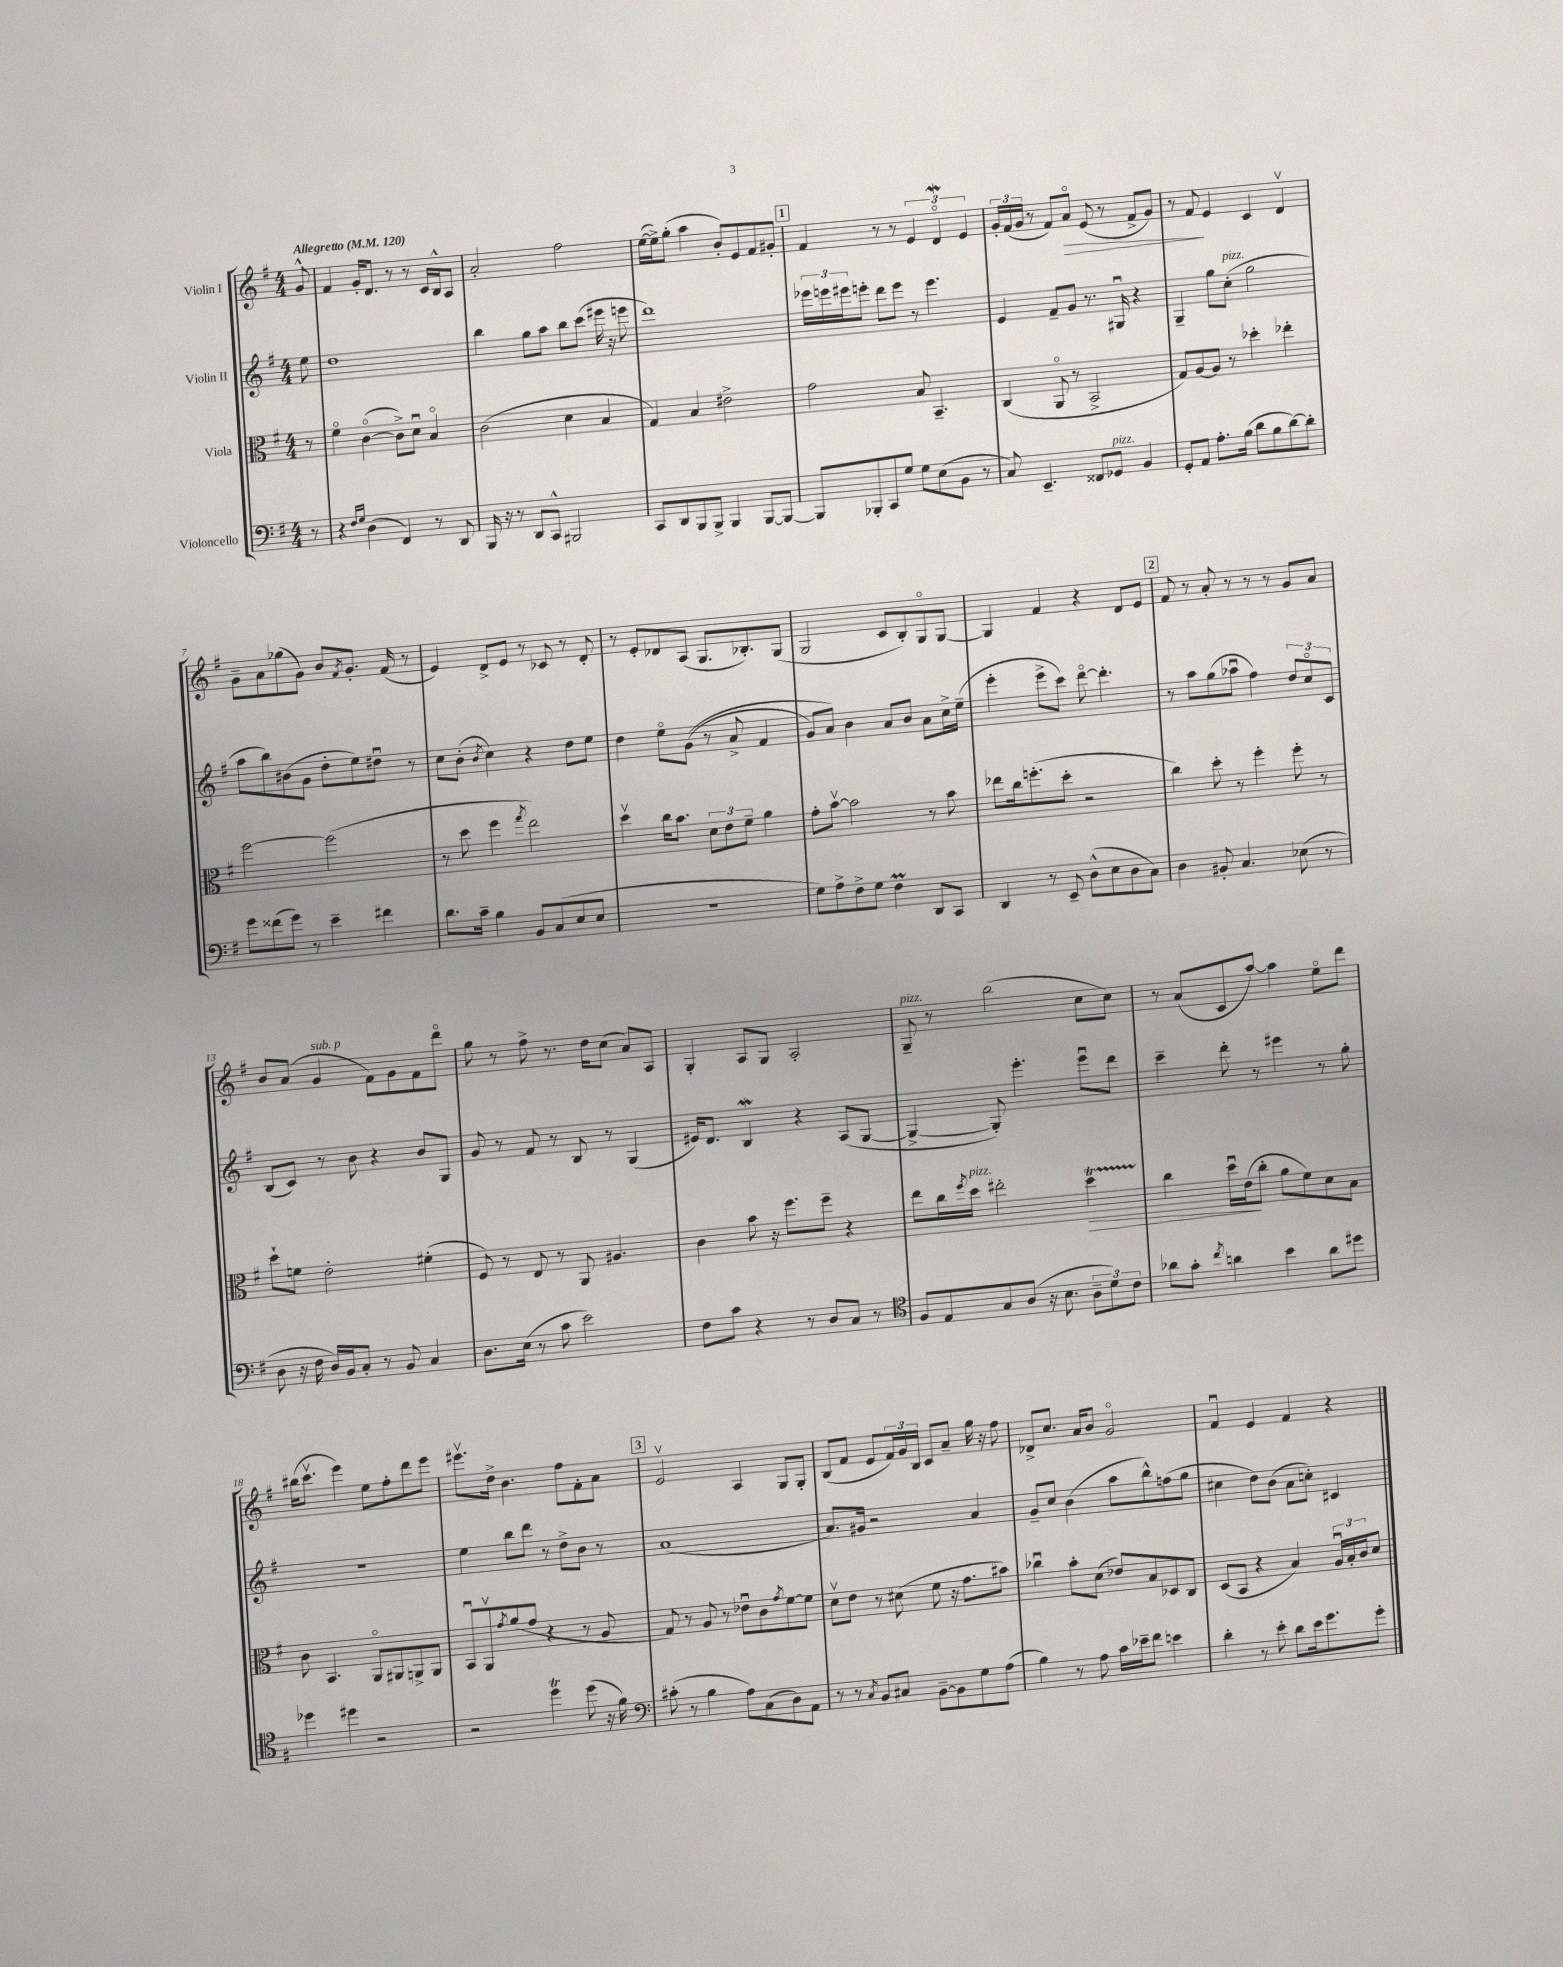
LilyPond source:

<<
\new StaffGroup <<
\new Staff = "s0" \with { instrumentName = "Violin I" } {
    \clef treble \key g \major \numericTimeSignature \time 4/4 \partial 8 \tempo "Allegretto" 4 = 120
    g'8-^ |
    fis'4 g'16-. d'8. r8 r8 c'16 b16-^ a8 |
    a'2-. fis''2 |
    e''16~( e''16->) g''8-.( a''4 b'8-.) e'8 fis'8 gis'8-. |
    \mark \markup { \box "1" } fis'4 r8 r8 \tuplet 3/2 { e'4 d'4\flageolet\mordent e'4 } |
    \tuplet 3/2 { g'16-. fis'16( g'16 } r8 fis'8) a'8\flageolet\> e'8( r8 fis'8-> g'8) |
    r8 fis'8\! e'4 c'4 d'4\upbow |
    g'8-- a'8 ges''8( g'8) b'8 \acciaccatura { fis'8 } g'8.-. fis'16( r8 |
    e'4) d'8-> e'8 r8 ces'8 r8 d'8-. |
    r8 e'8-. des'8 a8( g8. bes8.-.) g8( |
    g2 c'8 b8-.) g8\flageolet g8~ |
    g4 fis'4 r4 d'8 e'8 |
    \mark \markup { \box "2" } fis'8 r8 a'8-. r8 r8 r8 g'8 a'8 |
    b'8 a'8( g'4^\markup { \italic "sub. p" } fis'8) g'8 fis'8 d'''8\flageolet |
    g''8 r8 fis''8-> r8. d''16 c''8( a'8) a8 |
    g4-. a8 g8 a2-. |
    g8--^\markup { \italic "pizz." } r8 b''2( c''8 c''8) |
    r8 a'8( c'8 a''8~) a''4 e''8\flageolet d'''8 |
    bis''16( c'''8.\upbow e'''4) e''8 fis''8-. d'''8 e'''8 |
    eis'''8.\upbow d''16-> b'4. fis''8 fis'8-. a'8 |
    \mark \markup { \box "3" } e'2\upbow a4 g8 g8-. |
    b8( fis'8 e'8 \tuplet 3/2 { fis'16) g'16 b16 } c'8 a'8-- g''16 r16 fis''8 |
    des'8-> c''8. a'16 b'8 g'2\flageolet |
    fis'4\downbow e'4 fis'4 r4 \bar "|." |
}
\new Staff = "s1" \with { instrumentName = "Violin II" } {
    \clef treble \key g \major \numericTimeSignature \time 4/4 \partial 8
    e''8 |
    d''1 |
    b''4 g''8 a''8 b''8 c'''8( eis'''16 r16 e'''8 |
    d'''1) |
    \mark \markup { \box "1" } \tuplet 3/2 { ees'''16 e'''16 eis'''16 } e'''8-. d'''8 e'''8 r8 e'''4. |
    e'4 fis'8-- g'8 r8. gis16\downbow r4 |
    g4-- g''8 c''8-.^\markup { \italic "pizz." }( g''2 |
    a''8 b''8) bis'8( g'8 d''8-. e''8) dis''8\downbow r8 |
    c''8 b'8-.( \acciaccatura { b'8 } c''4) r4 d''8 e''8 |
    d''4 e''8\flageolet g'8(\( r8 a'8-> fis'4 |
    g'8) a'8\) b'4 a'8 b'8 a'8 c''16-> e''16--( |
    e'''4-. e'''8-> c'''8) d'''8~\flageolet d'''4.-. |
    \mark \markup { \box "2" } r8 a''8 g''8( aes''8\downbow fis''4) \tuplet 3/2 { d''8 c''8\flageolet c'8 } |
    b8( c'8) r8 b'8 r4 b'8 g8 |
    g'8 r8 fis'8 r8 b8 r8 g4( |
    eis'16) d'8. b4\mordent r4 a8( g8~ |
    g4~-> g8-.) e'''4.-. e'''8\downbow d'''8 |
    c'''4-- d'''8-. r8 eis'''4 r8 g''8-. |
    R1 |
    e''4 b''8 d'''8 r8 d''8-> b'8 r8 |
    \mark \markup { \box "3" } a'1( |
    a'8.) gis'16 r2 a'4 |
    g'8-- c''8 b'4( a''8 b''8-^) f''8( g''8 |
    cis''4 d''8) b'8( a'8 c''8-.) cis'4 \bar "|." |
}
\new Staff = "s2" \with { instrumentName = "Viola" } {
    \clef alto \key g \major \numericTimeSignature \time 4/4 \partial 8
    r8 |
    fis'4\flageolet c'4~\flageolet( c'8->) d'8\downbow b4\flageolet |
    c'2( d'4 b4 |
    g4) b4 eis'2-> |
    \mark \markup { \box "1" } g'2 b8 b,4.-- |
    c4( a,8\flageolet r8 b,2-> |
    g8) a8~ a8 r8 des''4-. ees''4-. |
    fis''2~ fis''2( |
    r8 d''8 fis''4 \acciaccatura { g''8 } e''2) |
    d''4\upbow c''16 b'8. \tuplet 3/2 { d'8 e'8 fis'8-- } a'4 |
    g'8-. b'8~\upbow b'2 r8 b'8 |
    ees''8 c''16 f''8.-.( d''8-. r2 |
    \mark \markup { \box "2" } c''4) d''8-. r8 fis''4-. fis''8-. r8 |
    d''8-! f'8 e'2-. fis'4-.( |
    fis8) r8 e8 r8 a,8 ais4. |
    c'4 b'8 r16 fis''8. fis''8-- r4 |
    e''8 c''16 \acciaccatura { fis''8 } d''16^\markup { \italic "pizz." } eis''2-. d''4\startTrillSpan\> |
    c''4\stopTrillSpan d''16\downbow e'16\!( c''8-. a'8 fis'8) d'8 b8 |
    c'8 b,4. a,8\flageolet ais,8 a,8-> a,8 |
    b,8\downbow a,8\upbow \acciaccatura { g'8 } a'8( g'8 r4 r8 a8 |
    \mark \markup { \box "3" } g8) r8 a8 r8 ees'8\downbow c'8 \acciaccatura { g'8 } fis'8~ fis'8 |
    d'8\upbow e'8 r8 dis'8( fis'8 r16 g'8. bis'8) |
    ces''4\downbow b'8-. d'8( ees'8) b8 des8 c8 |
    d8( b,8 r4 b4) \tuplet 3/2 { a16\downbow b16-. c'16 } d'8 \bar "|." |
}
\new Staff = "s3" \with { instrumentName = "Violoncello" } {
    \clef bass \key g \major \numericTimeSignature \time 4/4 \partial 8
    r8 |
    r4 \grace { fis16 g16 } d4( fis,4) r8 d,8 |
    b,,16 r16 r8 d,8 c,8-^ bis,,2 |
    c,8 d,8 b,,8 b,,8-> b,,4 b,,8~ b,,8~ |
    \mark \markup { \box "1" } b,,8 bes,,8-. c,8 g8 g8 e8( b,8 r8 |
    c8) e,4.-- fisis,8 ges,8^\markup { \italic "pizz." } b,4 |
    g,8-. a,8 a8.-. b16( d'8 b8 d'8~) d'8-. |
    g'8 fisis'8( g'8) r8 e'4-- fis'4 |
    d'8. c'16-- b4 b,8 c8( e8 e8 |
    R1 |
    g8) a8-> fis8-> g8 fis4\prall d,8 c,8 |
    d,4 r8 e,8-- d8-^( e8 d8 c8) |
    \mark \markup { \box "2" } d4 bis,8-. c4. ees8( r8 |
    d8 r16 fis16 d16) b,16 c8-. r8 b,8 c4 |
    d8. e16( r8 c'8 e'2) |
    fis8 c'8 r4 r8 d8 c8 r8 |
    \clef tenor fis8 e8 g8 a8( r16 b8. \tuplet 3/2 { a8-- d'8) c'8 } |
    aes'8 g'8-. \acciaccatura { c''8 } a'4 b'4 a'8 dis''8 |
    des''4 dis''4 r2 |
    r2 d''4\trill d''8( r16 fis'16) |
    \mark \markup { \box "3" } \clef bass cis'8-.( r8 b4 a8) c8( d8) a,8 |
    r8 r8 \acciaccatura { c8 } b,8 cis8 b,8~-- b,8 g8 a8( |
    b4) r8 a8 c'16 ees'16-- fis'8 e'4 |
    d'4-. r8 e'8-. d'8 e'16 g'8. g'8-. \bar "|." |
}
>>
>>
